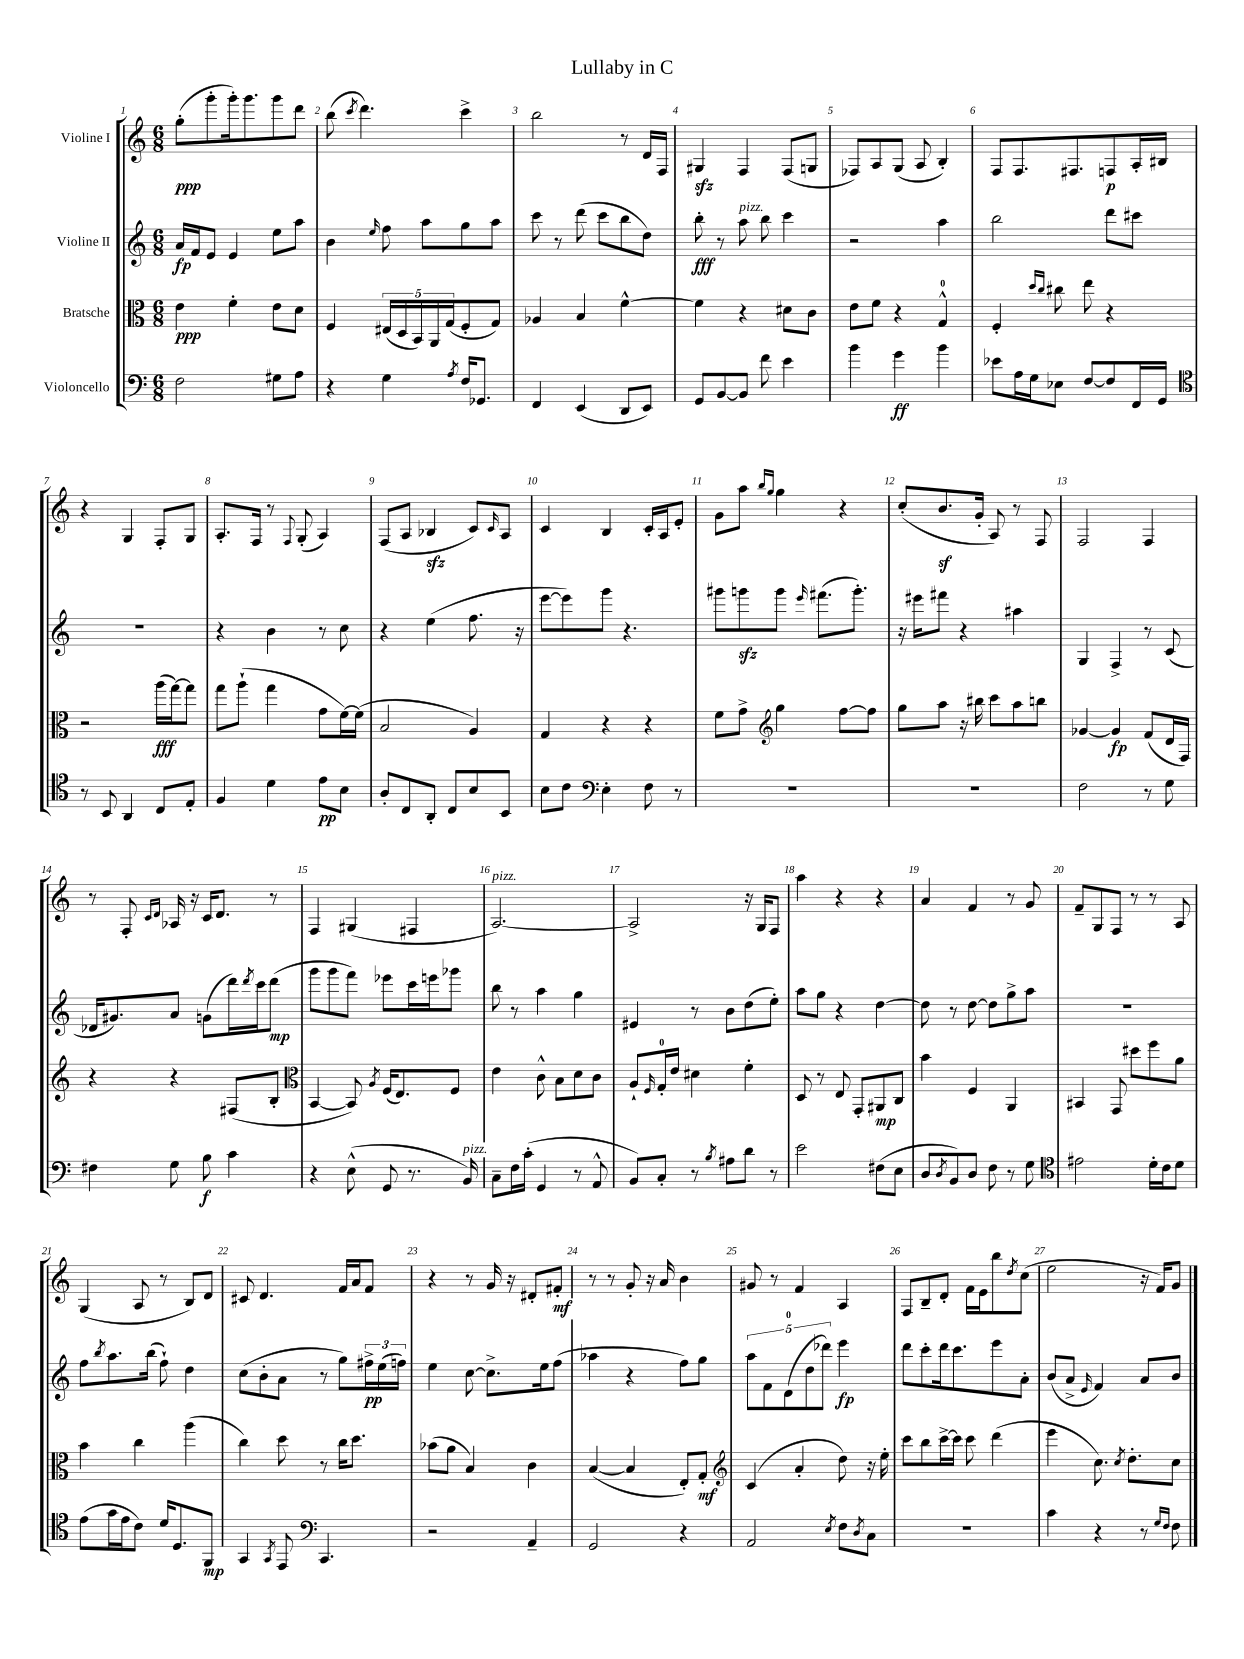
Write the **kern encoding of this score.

**kern	**kern	**kern	**kern
*staff4	*staff3	*staff2	*staff1
*clefF4	*clefC3	*clefG2	*clefG2
*k[]	*k[]	*k[]	*k[]
*M6/8	*M6/8	*M6/8	*M6/8
2F	4e	16a	(8gg'
.	.	16f	.
.	.	8e	8ggg'
.	4f'	4e	16ggg')
.	.	.	8.ggg
8G#	8e	8ee	8ggg
8A	8d	8aa	8ddd
=	=	=	=
4r	4F	4b	(8bb
.	.	.	8qccc
.	.	.	4.ddd)
.	.	16qqee	.
4G	(20E#	8ff	.
.	20D	.	.
.	20BB)	.	.
.	.	8aa	.
.	20AA	.	.
.	(20G	.	.
8qA	.	.	.
16F	8F'	8gg	4ccc^
8.GG-	.	.	.
.	8G)	8aa	.
=	=	=	=
4FF	4A-	8ccc	2bb
.	.	8r	.
(4EE	4B	(8ddd	.
.	.	8ccc	.
8DD	[4f^^	8bb	8r
8EE)	.	8dd)	16d
.	.	.	16F
=	=	=	=
8GG	4f]	8bb'	4G#
[8BB	.	8r	.
8BB]	4r	8aa	4F
8f	.	8bb	.
4e	8d#	4ccc	(8F
.	8c	.	8G
=	=	=	=
4b	8e	2r	8F-)
.	8f	.	8A
4g	4r	.	(8G
.	.	.	8A
4b	4G^^	4aa	4B')
=	=	=	=
8e-	4F'	2bb	8F
16A	.	.	8.F
16G	.	.	.
.	16qqdd	.	.
.	16qqcc	.	.
8E-	8cc#	.	.
.	.	.	8.F#
[8F	8ee	.	.
8F]	4r	8ddd	8F
16FF	.	8ccc#	16A'
16GG	.	.	16B#
=	=	=	=
*clefC4	*	*	*
8r	2r	2.r	4r
8BB	.	.	.
4AA	.	.	4G
8C	(16aa	.	8F'
.	[16gg)	.	.
8E'	8gg]	.	8G
=	=	=	=
4F	8gg	4r	8.A'
.	(8aa`	.	.
.	.	.	16F
4d	4gg	4b	8r
.	.	.	8qqF
.	.	.	(8G'
8e	8g	8r	4A)
8B	[16f)	8cc	.
.	(16f]	.	.
=	=	=	=
8A'	2B	4r	(8F
8C	.	.	8A
8AA'	.	(4ee	4B-
8C	.	.	.
8B	4A)	8.ff	8c)
.	.	.	16qqc
8BB	.	.	8A
.	.	16r	.
=	=	=	=
8B	4G	[8eee	4c
8c	.	8eee])	.
*clefF4	*	*	*
4E'	4r	8ggg	4B
.	.	4.r	.
8F	4r	.	16c'
.	.	.	16A
8r	.	.	8e'
=	=	=	=
2.r	8f	8ggg#	8g
.	8g^	8ggg	8aa
*	*clefG2	*	*
.	.	.	16qqbb
.	.	.	16qqgg
.	4gg	8ggg	4gg
.	.	16qqeee	.
.	.	(8.fff#	.
.	[8ff	.	4r
.	.	8.ggg')	.
.	8ff]	.	.
=	=	=	=
2.r	8gg	16r	(8cc'
.	.	16eee#	.
.	8aa	8fff#	8.b
.	16r	4r	.
.	16bb#	.	16g'
.	8ccc	.	8A)
.	8aa	4aa#	8r
.	8bb	.	8F
=	=	=	=
2F	[4g-	4G	2F
.	4g-]	4F^	.
8r	(8f	8r	4F
8G	16d	(8c	.
.	16F)	.	.
=	=	=	=
4F#	4r	16d-	8r
.	.	8.g#)	.
.	.	.	8F'
.	.	.	16qqc
.	.	.	16qqd
8G	4r	8a	16A-
.	.	.	16r
8B	.	(8g	16c
.	.	.	8.d
4c	(8F#	16ddd)	.
.	.	8qddd	.
.	.	16ccc	.
.	8B'	(8ddd	8r
=	=	=	=
*	*clefC3	*	*
4r	[4BB	8ggg	4F
.	.	8ggg	.
(8E^^	8BB])	8fff)	(4G#
.	8qA	.	.
8GG	(16F	8eee-	.
.	8.E)	.	.
8.r	.	16ccc	4F#
.	.	16eee	.
.	8F	8ggg-	.
16BB)	.	.	.
=	=	=	=
8C~	4e	8bb	[2.A)
16F	.	8r	.
(16c'	.	.	.
4GG	8c^^	4aa	.
.	8B	.	.
8r	8d	4gg	.
8AA^^	8c	.	.
=	=	=	=
8BB)	8A`	4e#	2A^]
.	16qqF	.	.
8C'	16G'	.	.
.	16e	.	.
8r	4d#	8r	.
8qB	.	.	.
8A#	.	8b	.
8d	4f'	(8dd	16r
.	.	.	16G
8r	.	8ee')	8F
=	=	=	=
2e	8D	8aa	4aa
.	8r	8gg	.
.	8E	4r	4r
.	8GG'	.	.
(8F#	8AA#	[4dd	4r
8E	8C	.	.
=	=	=	=
8D	4b	8dd]	4a
8qD	.	.	.
8BB)	.	8r	.
8D	4F	[8dd	4f
8F	.	8dd]	.
8r	4AA	8gg^	8r
8G	.	8aa	8g
=	=	=	=
*clefC4	*	*	*
2e#	4BB#	2.r	8f~
.	.	.	8G
.	8GG	.	8F
.	8dd#	.	8r
16d'	8ff	.	8r
16c	.	.	.
8d	8a	.	8A
=	=	=	=
(8e	4b	8ff	(4G
.	.	8qbb	.
16g	.	8.aa	.
16e	.	.	.
8c)	4cc	.	8A
.	.	(16bb	.
16d	.	8ff`)	8r
8.D	.	.	.
.	(4aa	4dd	8B)
8FF	.	.	8d
=	=	=	=
4GG	4cc)	(8cc	8c#
.	.	8b'	4.d
8qGG	.	.	.
8EE	8dd	8a	.
*clefF4	*	*	*
4.CC	8r	8r	.
.	16cc	8gg)	16f
.	8.dd	.	16a
.	.	24ff#^	8f
.	.	(24ee	.
.	.	24ff)	.
=	=	=	=
2r	(8b-	4ee	4r
.	8a	.	.
.	4B)	[8cc	8r
.	.	8.cc^]	16g
.	.	.	16r
4AA~	4c	.	8d#'
.	.	16ee	.
.	.	(8ff	8f#'
=	=	=	=
2GG	([4B	4aa-	8r
.	.	.	8r
.	4B]	4r	8g'
.	.	.	16r
.	.	.	16a
4r	8E')	8ff)	4b
.	8G'	8gg	.
=	=	=	=
*	*clefG2	*	*
2AA	(4c	10aa	8g#
.	.	10f	.
.	.	.	8r
.	.	(10d	.
.	4a'	.	4f
.	.	10dd	.
.	.	10ddd-)	.
8qE	.	.	.
8F	8dd)	4eee	4A
8qD	.	.	.
8C	16r	.	.
.	16ee'	.	.
=	=	=	=
2.r	8ccc	8ddd	8F
.	8bb	8ccc'	8B~
.	[16ccc^	16ddd	8d'
.	16ccc]	8.ccc	.
.	8ccc	.	16f
.	.	.	16e
.	(4ddd	8eee	8bb
.	.	.	8qdd
.	.	8a'	(8cc
=	=	=	=
4c	4eee	(8b	2ee
.	.	8a^	.
.	.	16qqe	.
4r	8.cc)	4f)	.
.	8qcc	.	.
.	8.dd'	.	.
8r	.	8a	16r
.	.	.	16f)
16qqG	.	.	.
16qqF	.	.	.
8F	8cc	8b	8g
==	==	==	==
*-	*-	*-	*-
